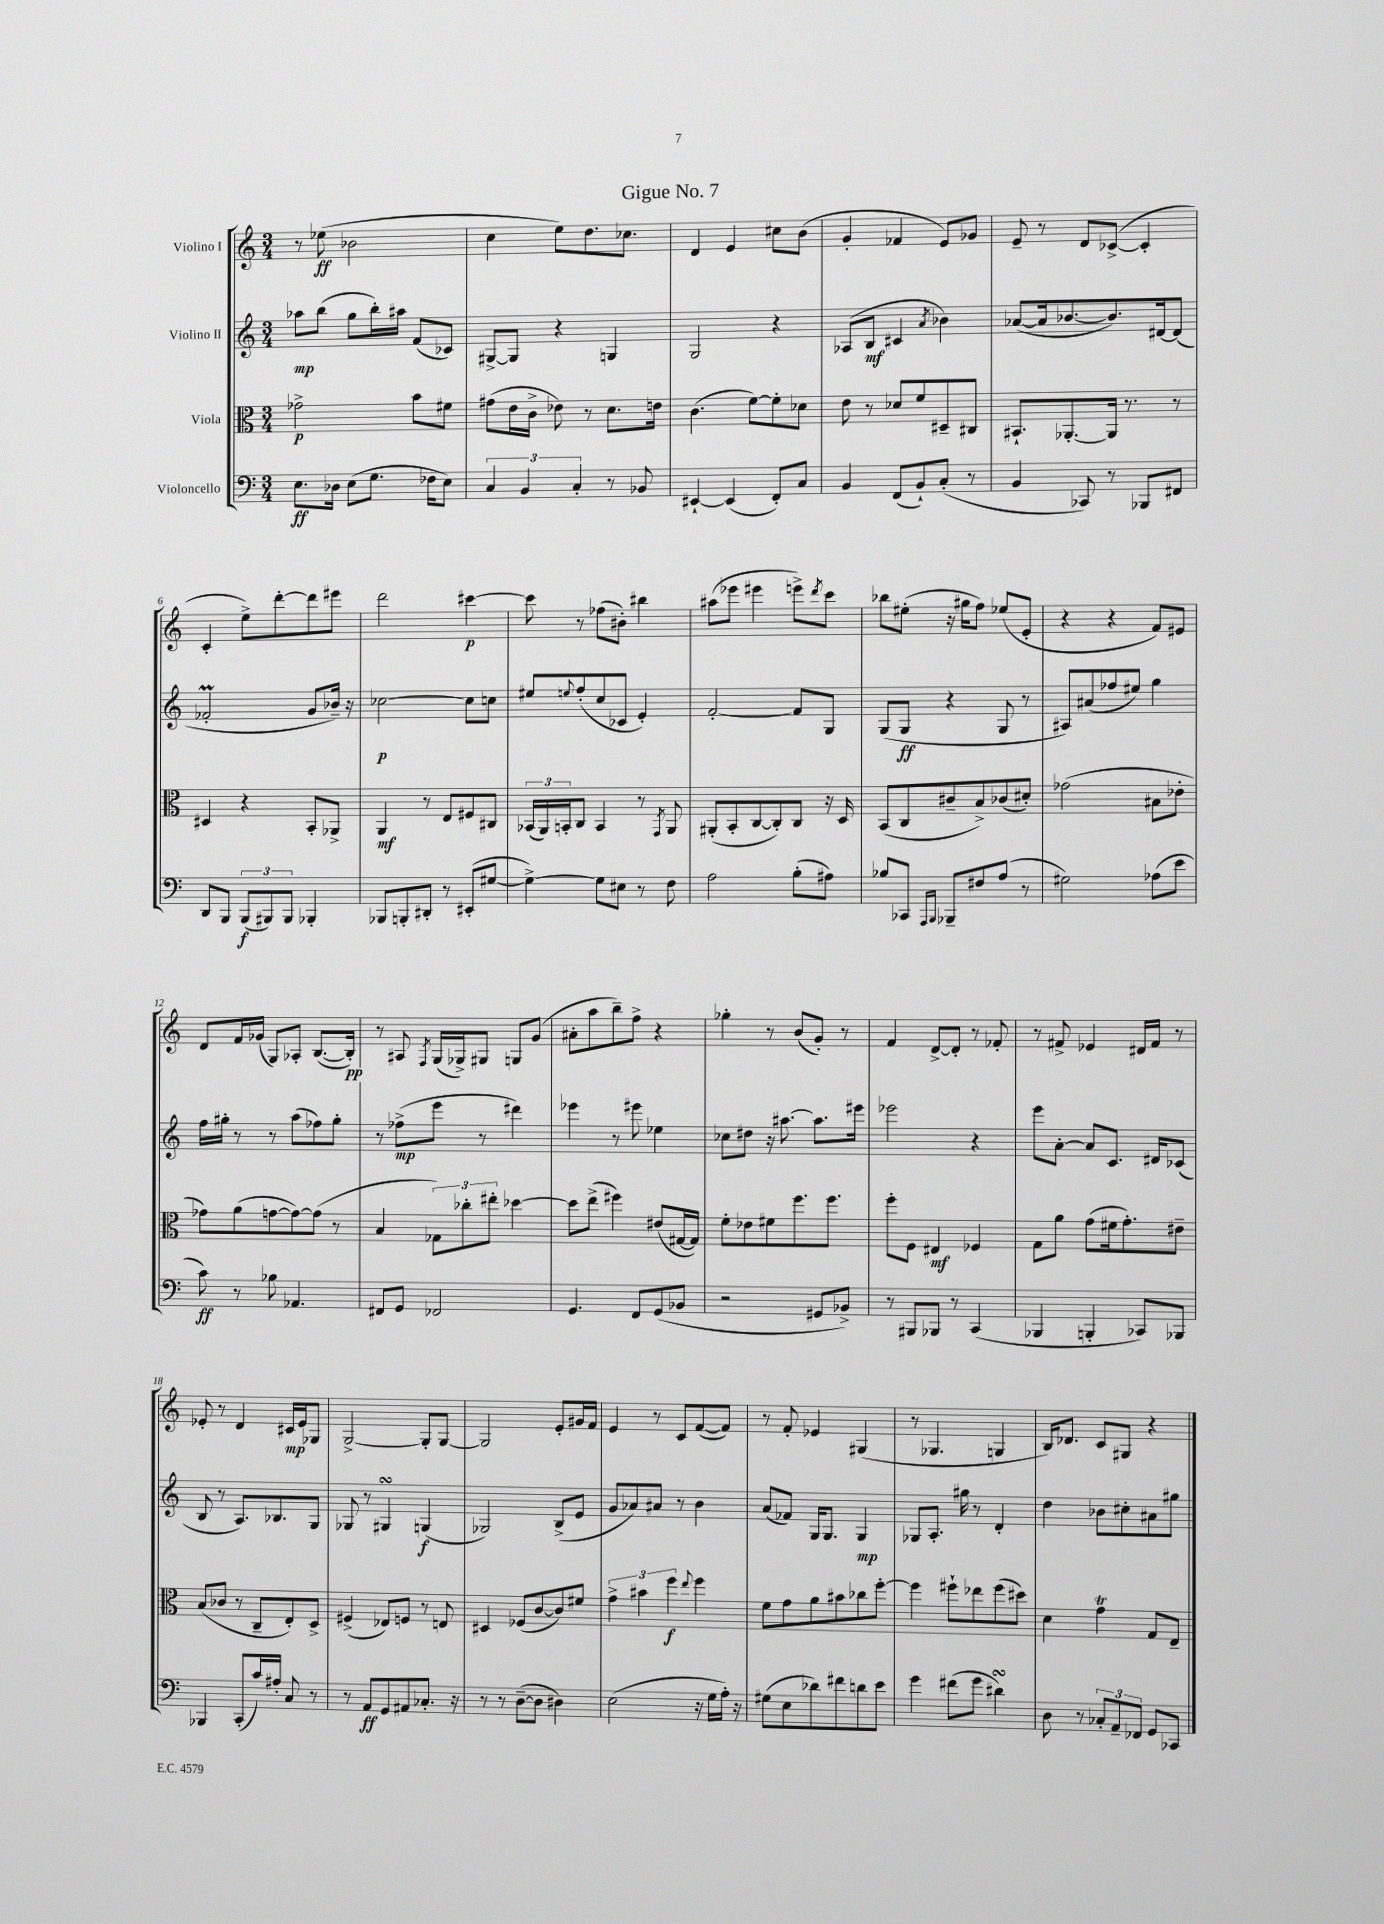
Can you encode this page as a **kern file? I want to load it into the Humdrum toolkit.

**kern	**dynam	**kern	**dynam	**kern	**dynam	**kern	**dynam
*part4	*part4	*part3	*part3	*part2	*part2	*part1	*part1
*staff4	*staff4	*staff3	*staff3	*staff2	*staff2	*staff1	*staff1
*I"Violoncello	*	*I"Viola	*	*I"Violino II	*	*I"Violino I	*
*clefF4	*	*clefC3	*	*clefG2	*	*clefG2	*
*k[]	*	*k[]	*	*k[]	*	*k[]	*
*M3/4	*	*M3/4	*	*M3/4	*	*M3/4	*
=1	=1	=1	=1	=1	=1	=1	=1
8.E\L	ff	2g-X^\	p	8aa-X\L	mp	8r	.
.	.	.	.	(8bb\J	.	(8ee-X\	ff
16D-X\Jk	.	.	.	.	.	.	.
(8E\L	.	.	.	8gg\L	.	2b-X\	.
8.G\J	.	.	.	16bb'\L)	.	.	.
.	.	.	.	16aa#X\JJ	.	.	.
.	.	8b\L	.	(8f/L	.	.	.
16F-X\KL	.	.	.	.	.	.	.
8E\J)	.	8f#X\J	.	8c-X/J)	.	.	.
=2	=2	=2	=2	=2	=2	=2	=2
6C/	.	(8g#X\L	.	[8G#X^/L	.	4cc\	.
.	.	16e\L	.	8G#/J]	.	.	.
6BB/	.	.	.	.	.	.	.
.	.	16c^\JJ	.	.	.	.	.
.	.	8e-X\)	.	4r	.	8ee\L)	.
6C'/	.	.	.	.	.	.	.
.	.	8r	.	.	.	8.dd\	.
8r	.	8.d\L	.	4Gn/	.	.	.
.	.	.	.	.	.	8.cc-X\J	.
8BB-X/	.	.	.	.	.	.	.
.	.	16en\Jk	.	.	.	.	.
=3	=3	=3	=3	=3	=3	=3	=3
[4EE#X`/	.	(4.c\	.	2G/	.	4d/	.
(4EE#/]	.	.	.	.	.	4e/	.
.	.	[8f\L)	.	.	.	.	.
8FF'/L)	.	8f'\]	.	4r	.	8cc#X\L	.
8C/J	.	8d-X\J	.	.	.	(8b\J	.
=4	=4	=4	=4	=4	=4	=4	=4
4BB/	.	8e\	.	(8A-X/L	.	4g'/	.
.	.	8r	.	8B/J	mf	.	.
(8FF/L	.	8d-X/L	.	4c#X/	.	4f-X/	.
8BB`/)	.	8f/	.	.	.	.	.
.	.	.	.	8qa/	.	.	.
(8C'/J	.	8D#X~/	.	4b-X\)	.	8e/L)	.
8r	.	8C#X/J	.	.	.	8g-X/J	.
=5	=5	=5	=5	=5	=5	=5	=5
4BB/	.	8.BB#X`/L	.	([8a-X/L	.	8e~/	.
.	.	.	.	16a-/k]	.	8r	.
.	.	[8.AA-X'/	.	[8.b-X/	.	.	.
8CC-X/)	.	.	.	.	.	8d/L	.
8r	.	16AA-/Jk]	.	8.b-/])	.	([8c-X^/J	.
.	.	8.r	.	.	.	.	.
8BBB-X/L	.	.	.	.	.	4c-'/]	.
.	.	.	.	[16d#X/k	.	.	.
8FF#X/J	.	8r	.	(8d#/J]	.	.	.
!!LO:LB:g=z
=6	=6	=6	=6	=6	=6	=6	=6
8DD/L	.	4D#X/	.	2f-XM'/	.	4c'/	.
8BBB/J	.	.	.	.	.	.	.
(12BBB/L	f	4r	.	.	.	8ee^\L)	.
12BBB#X/)	.	.	.	.	.	.	.
.	.	.	.	.	.	[8ddd'\	.
12BBB#/J	.	.	.	.	.	.	.
4BBB-X'/	.	8BB'/L	.	8g/L	.	8ddd\]	.
.	.	8AA-X^/J	.	16b-X~/Jk)	.	8eee#X\J	.
.	.	.	.	16r	.	.	.
=7	=7	=7	=7	=7	=7	=7	=7
8BBB-X/L	.	4AA/	mf	[2cc-X\	p	2ddd\	.
8BBBn'/	.	.	.	.	.	.	.
8DD#X'/J	.	8r	.	.	.	.	.
8r	.	8E/L	.	.	.	.	.
(8EE#X'/L	.	8F#X/	.	8cc-\L]	.	[4ccc#X\	p
[8G#X/J	.	8C#X/J	.	8ccn\J	.	.	.
=8	=8	=8	=8	=8	=8	=8	=8
4G#^\_)	.	(24BB-X/LL	.	8ee#X/L	.	8ccc#\]	.
.	.	24AA/)	.	.	.	.	.
.	.	24BBn'/J	.	.	.	.	.
.	.	.	.	8qqeen/	.	.	.
.	.	8C/J	.	(8ff'/	.	8r	.
8G#\L]	.	4BB/	.	8cc/	.	(8ff-X\L	.
8E#X\J	.	.	.	8c-X/J	.	8b#X'\J)	.
8r	.	8r	.	4e'/)	.	4bb#X\	.
.	.	8qGG/	.	.	.	.	.
8F\	.	8AA/	.	.	.	.	.
=9	=9	=9	=9	=9	=9	=9	=9
2A\	.	(8AA#X'/L	.	[2f'/	.	(8aa#X\L	.
.	.	8BB'/	.	.	.	8eee-X\J	.
.	.	[8C/	.	.	.	4eee#X\	.
.	.	8C'/])	.	.	.	.	.
(8B'\L	.	8C/J	.	8f/L]	.	8eeen^\L)	.
.	.	.	.	.	.	8qddd/	.
8A#X\J)	.	16r	.	8G/J	.	8ccc\J	.
.	.	16D/	.	.	.	.	.
=10	=10	=10	=10	=10	=10	=10	=10
8B-X/L	.	(8BB/L	.	(8G/L	.	8bb-X\L	.
8CC-X/J	.	8C/	.	8G/J	ff	(8ee#X'\J	.
16qqAAA/LL	.	.	.	.	.	.	.
16qqBBB/JJ	.	.	.	.	.	.	.
8BBB-X~/L	.	8c#X~/	.	4r	.	16r	.
.	.	.	.	.	.	16gg#X\KL	.
8F#X/	.	8B^/)	.	.	.	8ff\J)	.
(8A/J	.	(8c-X/	.	8G/	.	(8ee-X/L	.
8r	.	8d#X'/J)	.	8r	.	8e'/J	.
=11	=11	=11	=11	=11	=11	=11	=11
2G#X\)	.	(2g-X\	.	8A#X/L)	.	4r	.
.	.	.	.	(8a#X/	.	.	.
.	.	.	.	8ff-X/	.	4r	.
.	.	.	.	8ee#X/J)	.	.	.
(8A-X\L	.	8B#X\L	.	4gg\	.	8f/L)	.
8e\J	.	8e-X'\J	.	.	.	8e#X/J	.
!!LO:LB:g=z
=12	=12	=12	=12	=12	=12	=12	=12
8c\)	ff	8g-X\L)	.	16ff\LL	.	8d/L	.
.	.	.	.	16gg#X'\JJ	.	.	.
8r	.	(8a\	.	8r	.	16f/L	.
.	.	.	.	.	.	(16g-X/JJ	.
8B-X\	.	[8gn\	.	8r	.	8G/L)	.
4.AA-X/	.	8g\_)	.	(8aa\L	.	8A-X'/J	.
.	.	(8g\J]	.	8ff-X\)	.	([8.B/L	.
.	.	8r	.	8gg#'\J	.	.	.
.	.	.	.	.	.	16B'/Jk])	pp
=13	=13	=13	=13	=13	=13	=13	=13
8FF#X/L	.	4B/	.	8r	.	8r	.
8GG/J	.	.	.	(8ff-X^\L	mp	8A#X/	.
.	.	.	.	.	.	8qF/	.
2FF-X/	.	12G-X\L)	.	8eee\J	.	(16G/LL	.
.	.	.	.	.	.	16G-X^/J)	.
.	.	12cc-X'\	.	.	.	.	.
.	.	.	.	8r	.	8G#X/J	.
.	.	12ee#X'\J	.	.	.	.	.
.	.	[4dd-X\	.	4ddd#X\)	.	8Gn/L	.
.	.	.	.	.	.	(8g/J	.
=14	=14	=14	=14	=14	=14	=14	=14
4.GG/	.	8dd-\L]	.	4eee-X\	.	8a#X'\L	.
.	.	(8ee^\J	.	.	.	8aa\	.
.	.	4ff#X\)	.	8r	.	8bb~\)	.
8FF/L	.	.	.	8eee#X\	.	8ff^\J	.
(8GG/	.	(8e#X/L	.	4ee-X\	.	4r	.
8BB-X/J	.	[16G#X/L	.	.	.	.	.
.	.	16G#/JJ])	.	.	.	.	.
=15	=15	=15	=15	=15	=15	=15	=15
2r	.	8f'\L	.	8cc-X\L	.	4gg-X'\	.
.	.	8e-X\	.	8dd#X\J	.	.	.
.	.	8f#X\	.	16r	.	8r	.
.	.	.	.	[8.aa#X\	.	.	.
.	.	8.ff\	.	.	.	(8b/L	.
8GG#X/L	.	.	.	8.aa#\L]	.	8g'/J)	.
.	.	8.ff\J	.	.	.	.	.
8BB-X^/J)	.	.	.	.	.	8r	.
.	.	.	.	16eee#X\Jk	.	.	.
=16	=16	=16	=16	=16	=16	=16	=16
8r	.	8ff'\L	.	2eee-X\	.	4f/	.
8BBB#X/L	.	8F\J	.	.	.	.	.
8BBB-X/J	.	4E#X/	mf	.	.	[8d^/L	.
8r	.	.	.	.	.	8d'/J]	.
(4CC/	.	4F-X/	.	4r	.	8r	.
.	.	.	.	.	.	8f-X'/	.
=17	=17	=17	=17	=17	=17	=17	=17
4BBB-X/	.	8G\L	.	8eee\L	.	8r	.
.	.	8a\J	.	[8a'\J	.	8f#X^/	.
4BBBn'/	.	(8g\L	.	8a/L]	.	4e-X/	.
.	.	16f#X\k	.	8.c/J	.	.	.
.	.	8.g'\)	.	.	.	.	.
8CC-X/L)	.	.	.	.	.	16d#X/LL	.
.	.	.	.	16d#X/KL	.	16f#/JJ	.
8BBB-X/J	.	8e#X~\J	.	(8c-X/J	.	8r	.
!!LO:LB:g=z
=18	=18	=18	=18	=18	=18	=18	=18
4BBB-X/	.	(8B/L	.	8B/	.	8e-X'/	.
.	.	8c-X/J	.	8r	.	8r	.
(8CC'/L	.	8r	.	8.A/L)	.	4d/	.
16c/L)	.	8C~/L	.	.	.	.	.
16A#X'/JJ	.	.	.	8.B-X/	.	.	.
8C/	.	8E'/)	.	.	.	16c#X/LL	mp
.	.	.	.	.	.	16e-/J	.
8r	.	8D^/J	.	8G/J	.	8G-X/J	.
=19	=19	=19	=19	=19	=19	=19	=19
8r	.	(4F#X^/	.	8G-X/	.	[2G^/	.
8AA/L	ff	.	.	8r	.	.	.
8GG/	.	8E-X/L)	.	4G#XsSsS/	.	.	.
8AA#X/	.	8Fn/J	.	.	.	.	.
8.C-X'/J	.	8r	.	(4Gn/	f	8G'/L]	.
.	.	8En/	.	.	.	[8G/J	.
16r	.	.	.	.	.	.	.
=20	=20	=20	=20	=20	=20	=20	=20
8r	.	4D#X/	.	2G-X/)	.	2G/]	.
8r	.	.	.	.	.	.	.
([8D~\L	.	(8F-X/L	.	.	.	.	.
8D\J]	.	[8c/	.	.	.	.	.
4D#X\)	.	8c/])	.	(8B^/L	.	8e'/L	.
.	.	8f#X/J	.	8e/J	.	16g#X/L	.
.	.	.	.	.	.	16f/JJ	.
=21	=21	=21	=21	=21	=21	=21	=21
(2E\	.	6g^\	.	8g/L	.	4e/	.
.	.	.	.	8a-X/)	.	.	.
.	.	6b#X\	.	.	.	.	.
.	.	.	.	8a#X/J	.	8r	.
.	.	6ff\	f	.	.	.	.
.	.	.	.	8r	.	8c/L	.
.	.	8qqee/	.	.	.	.	.
16r	.	4ff\	.	4b\	.	([8f/	.
16G\LL	.	.	.	.	.	.	.
16A'\JJ)	.	.	.	.	.	8f/J])	.
16r	.	.	.	.	.	.	.
=22	=22	=22	=22	=22	=22	=22	=22
(8G#X\L	.	8f\L	.	(8a/L	.	8r	.
8E\	.	8g\	.	8f-X/J)	.	8f'/	.
8d-X\)	.	8a\	.	16G/KL	.	4e-X/	.
.	.	.	.	8.G/J	.	.	.
8f#X\	.	8b#X\	.	.	.	.	.
8dn\	.	8cc-X\	.	4G/	mp	(4G#X/	.
8e\J	.	[8ff'\J	.	.	.	.	.
=23	=23	=23	=23	=23	=23	=23	=23
4g\	.	4ff\]	.	8G-X/L	.	8r	.
.	.	.	.	8.A'/J	.	4.G-X/	.
(8f#X\L	.	8ff#X`\L	.	.	.	.	.
.	.	.	.	16gg#X\	.	.	.
8g\J	.	8ee-X\	.	8r	.	.	.
4d#XsSsS\)	.	(8ff#\	.	4d'/	.	4Gn/	.
.	.	8dd#X\J)	.	.	.	.	.
=24	=24	=24	=24	=24	=24	=24	=24
8D\	.	4d\	.	4dd\	.	16B/KL)	.
.	.	.	.	.	.	8.d-X/J	.
8r	.	.	.	.	.	.	.
12C-X'/L	.	4gT\	.	8b-X\L	.	8c/L	.
12AA~/	.	.	.	.	.	.	.
.	.	.	.	8cc#X'\	.	8G#X/J	.
12FF-X/J	.	.	.	.	.	.	.
8GG/L	.	8G/L	.	8a#X\	.	4r	.
8CC-X/J	.	8E~/J	.	8gg#X\J	.	.	.
==	==	==	==	==	==	==	==
*-	*-	*-	*-	*-	*-	*-	*-
